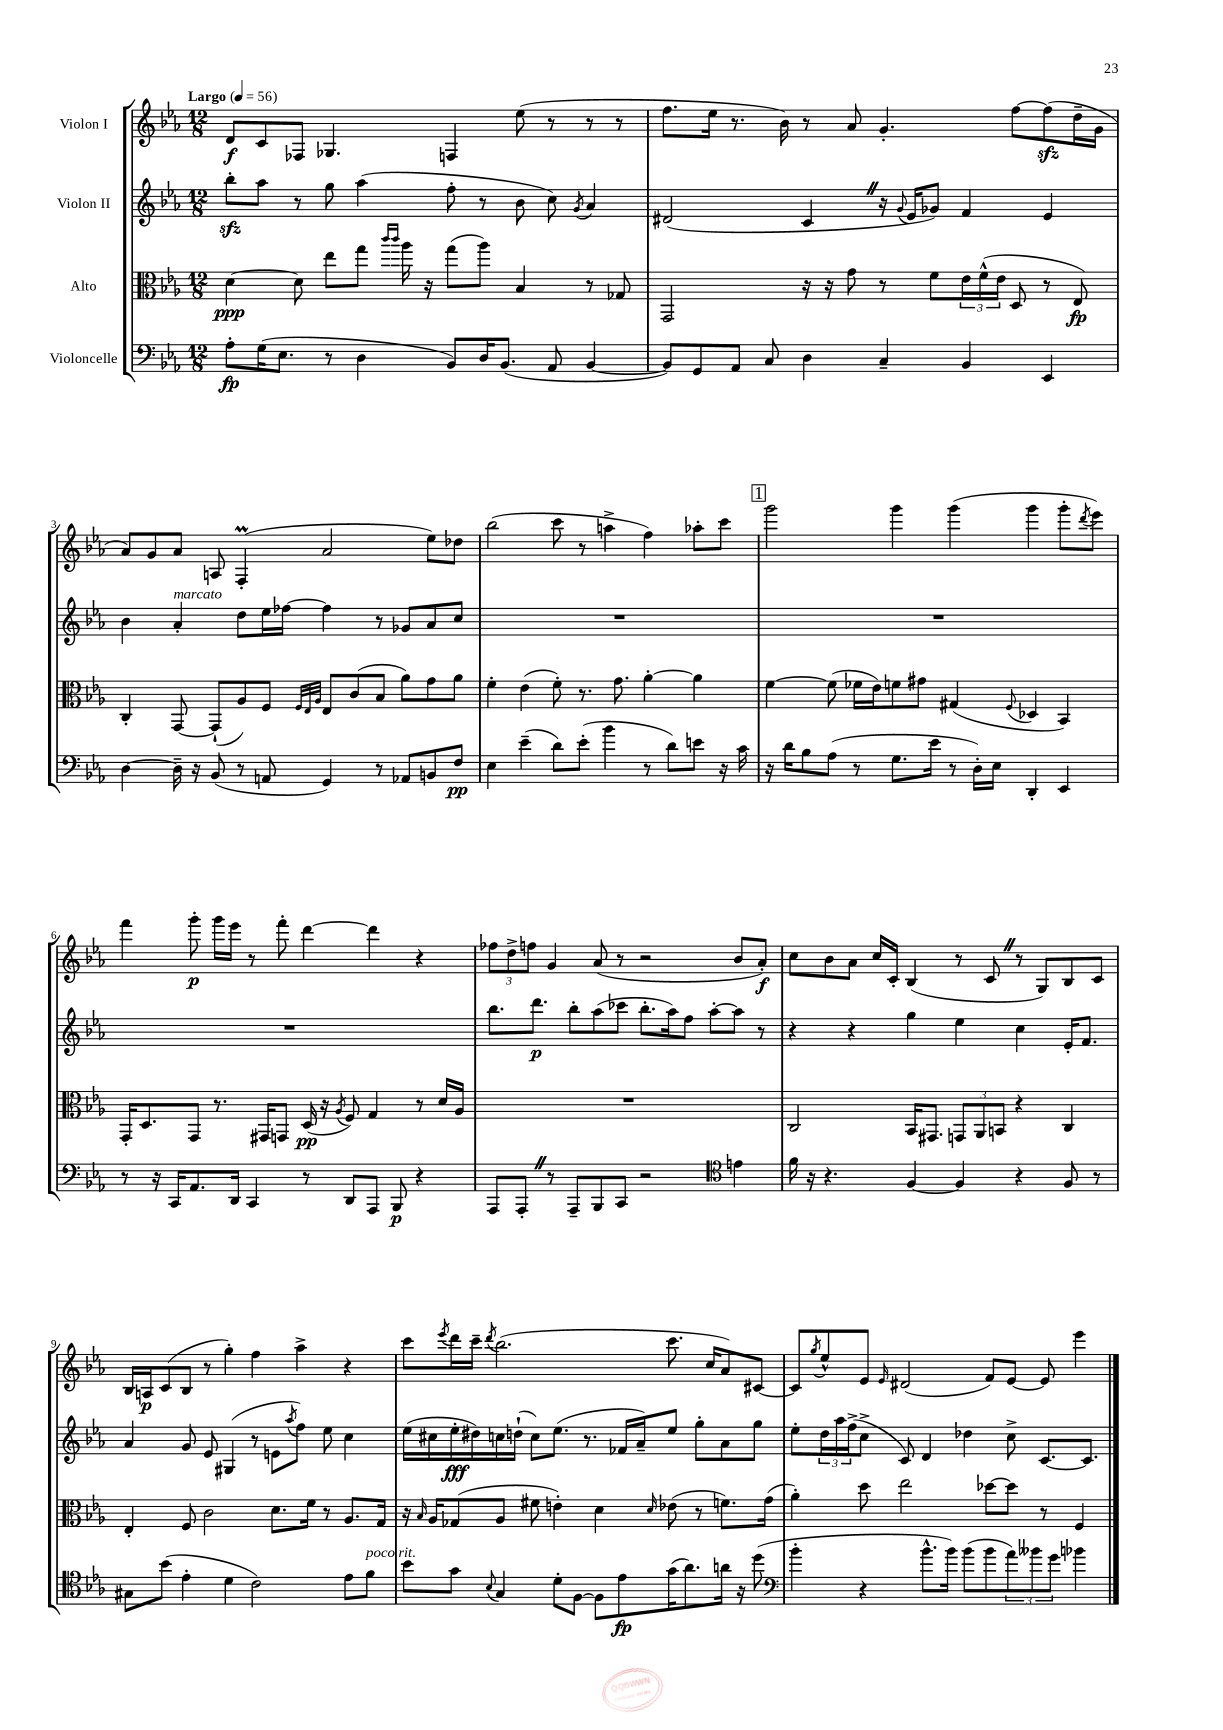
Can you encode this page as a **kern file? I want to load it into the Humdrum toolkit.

**kern	**kern	**kern	**kern
*staff4	*staff3	*staff2	*staff1
*clefF4	*clefC3	*clefG2	*clefG2
*k[b-e-a-]	*k[b-e-a-]	*k[b-e-a-]	*k[b-e-a-]
*M12/8	*M12/8	*M12/8	*M12/8
*MM56	*MM56	*MM56	*MM56
8A-'	[4d	8bb-'	8d
(16G	.	8aa-	8c
8.E-	.	.	.
.	8d]	8r	8F-
8r	8ee-	8gg	4.G-
4D	8gg	(4aa-	.
.	16qqccc	.	.
.	16qqccc	.	.
.	16aa-	.	.
.	16r	.	.
8BB-)	(8gg	8ff'	4F
16D	8aa-)	8r	.
(8.BB-	.	.	.
.	4B-	8b-	(8ee-
8AA-	.	8cc)	8r
.	.	8qg	.
[4BB-	8r	4a-	8r
.	8G-	.	8r
=	=	=	=
8BB-])	2GG	(2d#	8.ff
8GG	.	.	.
.	.	.	16ee-
8AA-	.	.	8.r
8C	.	.	.
.	.	.	16b-)
4D	16r	4c	8r
.	16r	.	.
.	8g	.	8a-
4C~	8r	16r	4.g'
.	.	8qqg	.
.	.	16e-	.
.	8f	8g-)	.
4BB-	24e-	4f	.
.	(24f^^	.	.
.	24e-	.	.
.	8D	.	[8ff
4EE-	8r	4e-	(8ff]
.	8E-)	.	16dd~
.	.	.	16g
=	=	=	=
[4D	4C'	4b-	8a-)
.	.	.	8g
16D~]	[8GG	4a-'	8a-
16r	.	.	.
(8BB-	(8GG`]	.	8A
8r	8A-)	8dd	(4F'
8AA	8F	16ee-	.
.	.	[16ff-	.
.	32qqF	.	.
.	32qqE-	.	.
.	32qqA-	.	.
4GG)	8E-	4ff-]	2a-
.	(8c	.	.
8r	8B-	8r	.
8AA-	8a-)	8g-	.
8BB	8g	8a-	8ee-)
8F	8a-	8cc	8dd-
=	=	=	=
4E-	4f'	1.r	(2bb-
(4e-~	(4e-	.	.
8d)	8f')	.	8ccc
(8e-'	8.r	.	8r
4b-	.	.	4aa^
.	8.g	.	.
8r	[4a-'	.	4ff)
8d)	.	.	.
8e	4a-]	.	8aa-'
16r	.	.	8ccc
16c	.	.	.
=	=	=	=
16r	[4f	1.r	2ggg
16d	.	.	.
8B-	.	.	.
(8A-	(8f]	.	.
8r	16f-	.	.
.	16e-)	.	.
8.G	8f	.	4ggg
.	8g#	.	.
16e-	.	.	.
8r	(4G#	.	(4ggg
16D')	.	.	.
16E-	.	.	.
.	8qqF	.	.
4DD'	4D-	.	4ggg
4EE-	4BB-)	.	8ggg'
.	.	.	8qddd
.	.	.	8eee-)
=	=	=	=
8r	16GG'	1.r	4fff
.	8.D	.	.
16r	.	.	.
16CC	.	.	.
8.AA-	8GG	.	8ggg'
.	8.r	.	16ggg
16DD	.	.	16eee-
4CC	.	.	8r
.	16GG#	.	.
.	8GG	.	8fff'
8r	(16D	.	[4ddd
.	16r	.	.
.	8qA-	.	.
8DD	8F)	.	.
8AAA-	4G	.	4ddd]
8BBB-	.	.	.
4r	8r	.	4r
.	16d	.	.
.	16A-	.	.
=	=	=	=
8AAA-	1.r	8.bb-	12ff-
.	.	.	12dd^
8AAA-'	.	.	.
.	.	.	12ff
.	.	8.ddd	.
8r	.	.	4g
8AAA-~	.	8bb-'	.
8BBB-	.	(8aa-	(8a-
8CC	.	8ccc-	8r
2r	.	8.bb-'	2r
.	.	16aa-)	.
.	.	8ff	.
.	.	[8aa-'	.
*clefC4	*	*	*
4e	.	8aa-]	8b-
.	.	8r	8a-')
=	=	=	=
16f	2C	4r	8cc
16r	.	.	.
4.r	.	.	8b-
.	.	4r	8a-
.	.	.	16cc
.	.	.	16c'
[4F	16BB-	4gg	(4B-
.	8.GG#	.	.
4F]	12GG	4ee-	8r
.	12AA-	.	.
.	.	.	8c
.	12BB	.	.
4r	4r	4cc	8r
.	.	.	8G)
8F	4C	16e-'	8B-
.	.	8.f	.
8r	.	.	8c
=	=	=	=
8G#	4E-'	4a-	16B-
.	.	.	16A
(8b-	.	.	(8c
4e-'	8F	8g	8B-
.	2c	8e-	8r
4d	.	(4G#	4gg')
2c)	.	8r	4ff
.	8.d	8e	.
.	.	8qaa-	.
.	.	8ff)	4aa-^
.	16f	.	.
.	8r	8ee-	.
8e-	8.A-	4cc	4r
8f	.	.	.
.	16G	.	.
=	=	=	=
8b-	16r	(16ee-	8ccc
.	16qqB-	.	.
.	16A-	16cc#	.
.	.	.	8qeee-
8g	(8G-	16ee-'	16ddd
.	.	16dd#)	16ccc~
8qqB-	.	.	8qddd
4G	8A-	16cc	(2.bb-
.	.	(16dd`	.
.	8f#	8cc)	.
8d'	4e')	(8.ee-	.
[8F	.	.	.
.	.	8.r	.
8F]	4d	.	.
8e-	.	16f-	.
.	.	16a-~)	.
.	16qqd	.	.
(16g	(8e-	8ee-	8.ccc
8.a-)	.	.	.
.	8r	8gg'	.
.	.	.	16cc
16a	8.f)	8a-	8a-)
16r	.	.	.
(8dd	.	8gg	[8c#
.	(16g	.	.
=	=	=	=
*clefF4	*	*	*
4b-'	4a-')	8ee-'	8c#]
.	.	.	8qgg
.	.	24dd	8ee-^^
.	.	24aa-	.
.	.	(24ff^	.
4r	8dd	8cc^	8e-
.	.	.	16qqe-
.	2ee-	8c)	(2d#
8.b-^^	.	4d	.
16b-)	.	.	.
(8b-	.	4dd-	.
8b-	[8dd-	.	8f)
12a-)	8dd-]	8cc^	[8e-
12b--	.	.	.
.	8r	[8.c	8e-]
12g	.	.	.
4b-	4F	.	4eee-
.	.	8.c]	.
==	==	==	==
*-	*-	*-	*-
